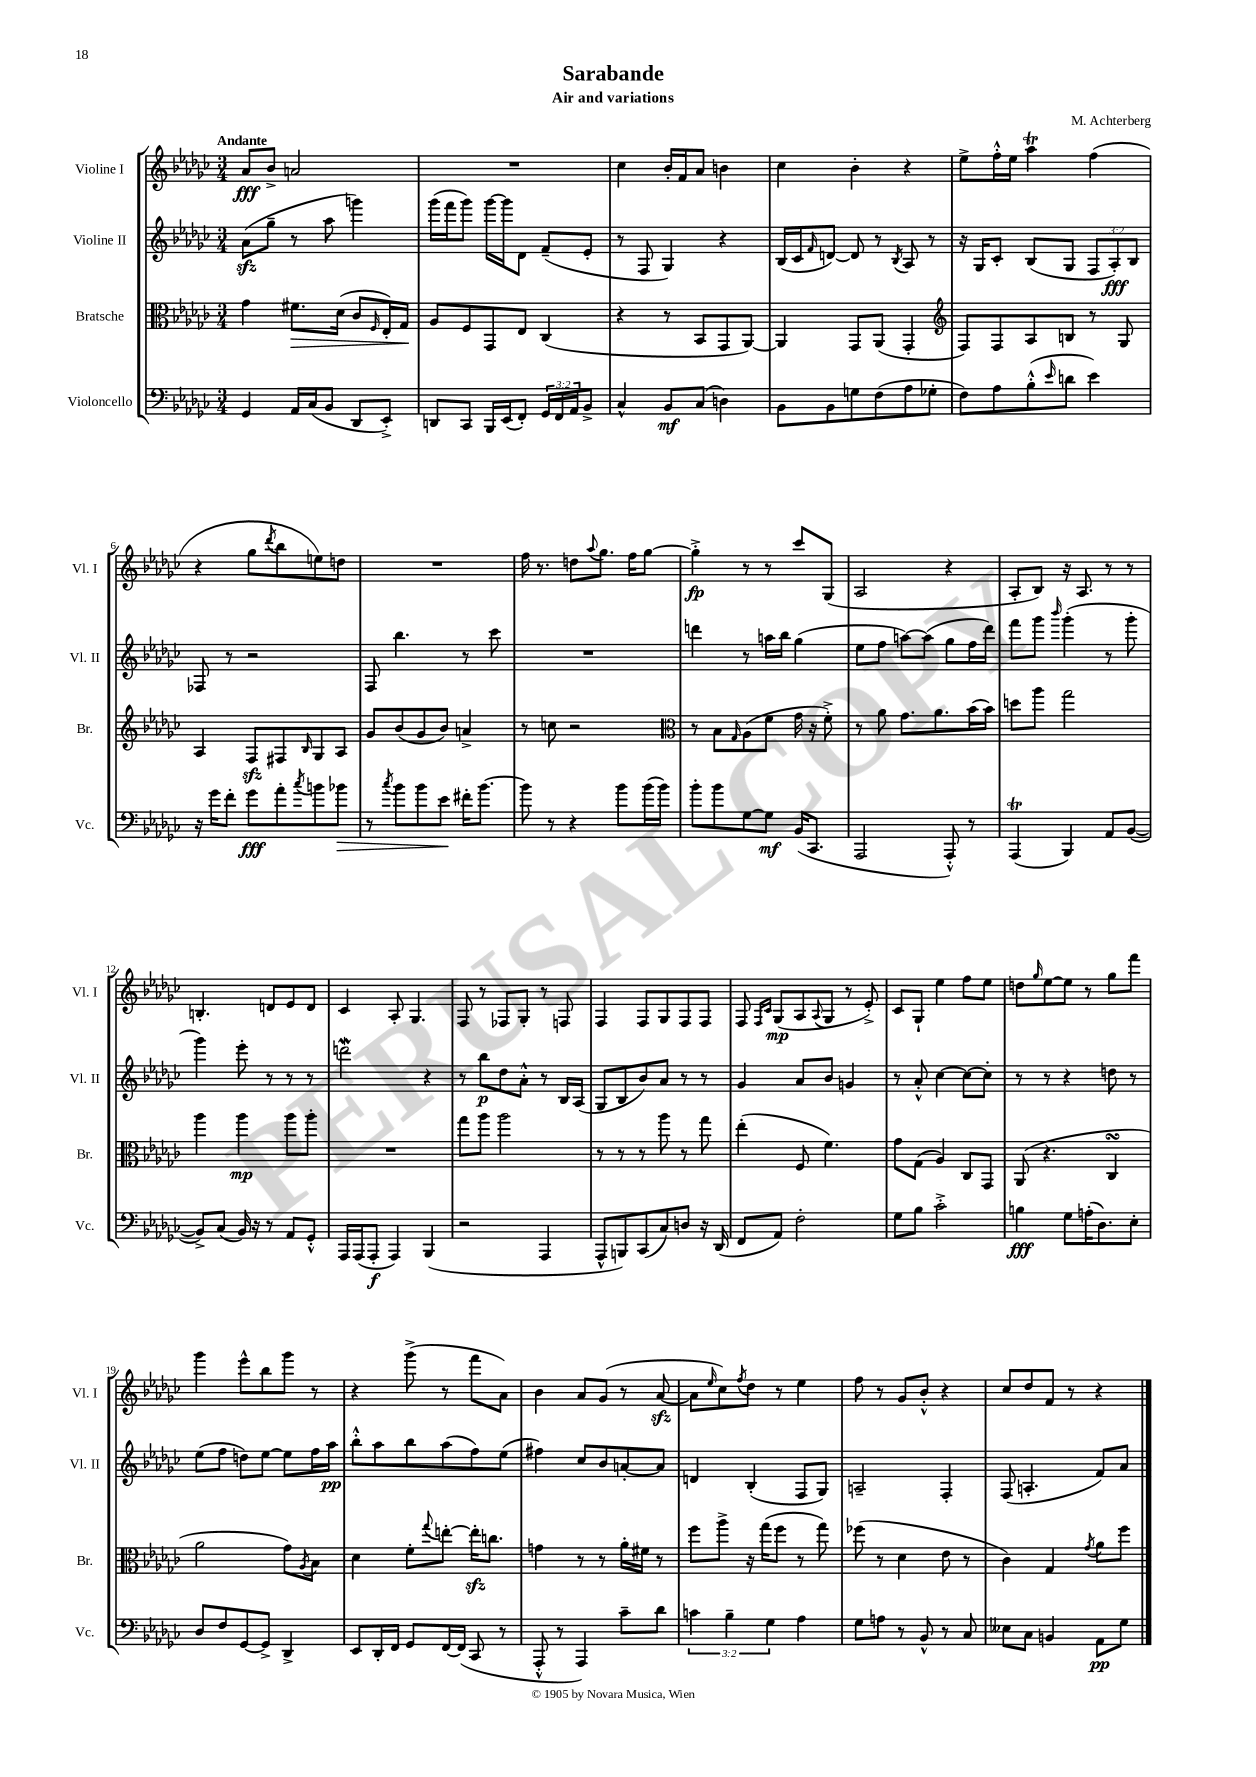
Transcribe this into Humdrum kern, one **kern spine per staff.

**kern	**dynam	**kern	**dynam	**kern	**dynam	**kern	**dynam
*part4	*part4	*part3	*part3	*part2	*part2	*part1	*part1
*staff4	*staff4	*staff3	*staff3	*staff2	*staff2	*staff1	*staff1
*I"Violoncello	*	*I"Bratsche	*	*I"Violine II	*	*I"Violine I	*
*I'Vc.	*	*I'Br.	*	*I'Vl. II	*	*I'Vl. I	*
*clefF4	*	*clefC3	*	*clefG2	*	*clefG2	*
*k[b-e-a-d-g-c-]	*	*k[b-e-a-d-g-c-]	*	*k[b-e-a-d-g-c-]	*	*k[b-e-a-d-g-c-]	*
*M3/4	*	*M3/4	*	*M3/4	*	*M3/4	*
=1	=1	=1	=1	=1	=1	=1	=1
!	!	!	!	!	!	!LO:TX:a:B:t=Andante	!
4GG-/	.	4g-\	.	(8a-zz\L	.	8a-/L	fff
.	.	.	.	8gg-~\J	.	8b-^/J	.
!	!	!	!LO:HP:b	!	!	!	!
16AA-/LL	.	8.f#X\L	>	8r	.	2an/	.
(16C-/J	.	.	.	.	.	.	.
8BB-/J	.	.	.	8aa-\	.	.	.
.	.	(16d-\Jk	.	.	.	.	.
8DD-/L	.	8c-/L	.	4gggn\)	.	.	.
.	.	16qqF/	.	.	.	.	.
8EE-'^/J)	.	16E-'/L)	.	.	.	.	.
.	.	16G-/JJ	.	.	.	.	.
.	.	.	]	.	.	.	.
=2	=2	=2	=2	=2	=2	=2	=2
8DDn/L	.	8A-/L	.	(16ggg-\LL	.	2.r	.
.	.	.	.	16fff\J	.	.	.
8CC-/J	.	8F/	.	8ggg-\J)	.	.	.
16BBB-/LL	.	8GG-/	.	[16ggg-\LL	.	.	.
(16EE-/J	.	.	.	16ggg-\J]	.	.	.
8FF'/J)	.	8E-/J	.	8d-\J	.	.	.
24GG-/LL	.	(4C-/	.	(8f~/L	.	.	.
24FF/	.	.	.	.	.	.	.
24AA-/J	.	.	.	.	.	.	.
8BB-^/J	.	.	.	8e-'/J	.	.	.
=3	=3	=3	=3	=3	=3	=3	=3
4C-^^/	.	4r	.	8r	.	4cc-\	.
.	.	.	.	8F/	.	.	.
8BB-/L	mf	8r	.	4G-/)	.	16b-'/LL	.
.	.	.	.	.	.	16f/J	.
(8C-/J	.	8BB-/L	.	.	.	8a-/J	.
4Dn\)	.	8GG-/	.	4r	.	4bn\	.
.	.	[8AA-/J)	.	.	.	.	.
=4	=4	=4	=4	=4	=4	=4	=4
8BB-\L	.	4AA-/]	.	(16B-/LL	.	4cc-\	.
.	.	.	.	16c-/J	.	.	.
.	.	.	.	16qqf/	.	.	.
8BB-\	.	.	.	[8dn/J)	.	.	.
8Gn\	.	8GG-/L	.	8d/]	.	4b-'\	.
(8F\	.	(8AA-/J	.	8r	.	.	.
.	.	.	.	8qB-/	.	.	.
8A-\	.	4GG-'/	.	8A-/	.	4r	.
8G-X'\J	.	.	.	8r	.	.	.
=5	=5	=5	=5	=5	=5	=5	=5
*	*	*clefG2	*	*	*	*	*
8F\L)	.	8F/L)	.	16r	.	8ee-^\L	.
.	.	.	.	16G-/KL	.	.	.
8A-\	.	8F/	.	8c-'/J	.	16ff'^^\L	.
.	.	.	.	.	.	16ee-\JJ	.
(8B-'^^\	.	8A-/	.	(8B-/L	.	4aa-T\	.
16qqe-/	.	.	.	.	.	.	.
8dn\J	.	8Bn/J	.	8G-/J	.	.	.
4e-\)	.	8r	.	12F/L	.	(4ff\	.
.	.	.	.	12A-'/)	fff	.	.
.	.	8G-/	.	.	.	.	.
.	.	.	.	12B-/J	.	.	.
!!LO:LB:g=z
=6	=6	=6	=6	=6	=6	=6	=6
16r	.	4A-/	.	8F-X/	.	4r	.
16g-\KL	.	.	.	.	.	.	.
8f'\J	.	.	.	8r	.	.	.
8g-\L	fff	8Fzz/L	.	2r	.	8gg-\L	.
.	.	.	.	.	.	8qddd-/	.
8a-'\	.	8F#X/	.	.	.	8bb-\	.
8qcc-/	.	16qqB-/	.	.	.	.	.
8bn\	.	8G-/	.	.	.	8een\)	.
!	!LO:HP:b	!	!	!	!	!	!
8b-X\J	>	8A-/J	.	.	.	8ddn\J	.
=7	=7	=7	=7	=7	=7	=7	=7
8r	.	8g-/L	.	8F/	.	2.r	.
8qcc-/	.	.	.	.	.	.	.
8b-\L	.	(8b-/	.	4.bb-\	.	.	.
8b-\	.	8g-/	.	.	.	.	.
8e-\J	.	8b-/J)	.	.	.	.	.
16f#X'\KL	]	4an^/	.	8r	.	.	.
[8.b-\J	.	.	.	.	.	.	.
.	.	.	.	8ccc-\	.	.	.
=8	=8	=8	=8	=8	=8	=8	=8
8b-\]	.	8r	.	2.r	.	16ff\	.
.	.	.	.	.	.	8.r	.
8r	.	8ccn\	.	.	.	.	.
4r	.	2r	.	.	.	8ddn\L	.
.	.	.	.	.	.	8qqaa-/	.
.	.	.	.	.	.	8.gg-\J	.
8b-\L	.	.	.	.	.	.	.
.	.	.	.	.	.	16ff\KL	.
(16b-\L	.	.	.	.	.	[8gg-\J	.
16b-\JJ)	.	.	.	.	.	.	.
=9	=9	=9	=9	=9	=9	=9	=9
*	*	*clefC3	*	*	*	*	*
8b-'\L	.	8r	.	4dddn\	.	4gg-'^\]	fp
8b-\	.	8B-\L	.	.	.	.	.
.	.	16qqG-/	.	.	.	.	.
[8G-\	.	(8A-\	.	8r	.	8r	.
8G-\J]	mf	8f\J	.	16aan\LL	.	8r	.
.	.	.	.	16bb-\JJ	.	.	.
(16BB-/KL	.	16g-\	.	(4gg-\	.	8ccc-/L	.
8.CC-/J	.	16r	.	.	.	.	.
.	.	8f'^\)	.	.	.	(8G-/J	.
=10	=10	=10	=10	=10	=10	=10	=10
2AAA-/	.	8r	.	8ee-\L	.	2A-/	.
.	.	8a-\	.	8ff\J	.	.	.
.	.	8.g-\L	.	[8aan\L)	.	.	.
.	.	.	.	(8aa\J]	.	.	.
.	.	8.a-\	.	.	.	.	.
8AAA-'^^/)	.	.	.	8gg-\L	.	4r	.
8r	.	(16b-\L	.	16ff\L	.	.	.
.	.	16b-\JJ)	.	16ddd-\JJ)	.	.	.
=11	=11	=11	=11	=11	=11	=11	=11
(4AAA-T/	.	8ddn\L	.	8fff\L	.	8A-'/L	.
.	.	8aa-\J	.	8ggg-\J	.	8B-/J)	.
.	.	.	.	16qqbbb-/	.	.	.
4BBB-/)	.	2gg-\	.	(4ggg-'\	.	16r	.
.	.	.	.	.	.	8.A-/	.
8AA-/L	.	.	.	8r	.	8r	.
([8BB-/J	.	.	.	8ggg-'\	.	8r	.
!!LO:LB:g=z
=12	=12	=12	=12	=12	=12	=12	=12
8BB-^/L])	.	4aa-\	.	4ggg-\)	.	4.Bn'/	.
(8C-/J	.	.	.	.	.	.	.
16BB-/)	.	4aa-\	mp	8eee-'\	.	.	.
16r	.	.	.	.	.	.	.
8r	.	.	.	8r	.	8dn/L	.
8AA-/L	.	8aa-\L	.	8r	.	8e-/	.
8GG-'^^/J	.	8aa-'\J	.	8r	.	8d/J	.
=13	=13	=13	=13	=13	=13	=13	=13
16AAA-/LL	.	2.r	.	2dddnW\	.	4c-/	.
(16AAA-/J	.	.	.	.	.	.	.
8AAA-'/J	f	.	.	.	.	.	.
4AAA-/)	.	.	.	.	.	8A-'/	.
.	.	.	.	.	.	4.G-/	.
(4BBB-/	.	.	.	4r	.	.	.
=14	=14	=14	=14	=14	=14	=14	=14
2r	.	8gg-\L	.	8r	.	8F/	.
.	.	8aa-\J	.	8bb-\L	p	8r	.
.	.	2aa-\	.	8dd-\	.	8F-X/L	.
.	.	.	.	8a-'^^\J	.	8G-'/J	.
4AAA-/	.	.	.	8r	.	8r	.
.	.	.	.	16B-/LL	.	8Fn/	.
.	.	.	.	(16A-/JJ	.	.	.
=15	=15	=15	=15	=15	=15	=15	=15
8AAA-^^/L	.	8r	.	8G-/L	.	4F/	.
8BBBn/)	.	8r	.	8B-/	.	.	.
(8CC-/	.	8r	.	8b-/)	.	8F/L	.
8C-/)	.	8aa-\	.	8a-/J	.	8G-/	.
8Dn/J	.	8r	.	8r	.	8F/	.
16r	.	8gg-\	.	8r	.	8F/J	.
(16DD-/	.	.	.	.	.	.	.
=16	=16	=16	=16	=16	=16	=16	=16
8FF/L	.	(4ee-'\	.	4g-/	.	8F/	.
.	.	.	.	.	.	16qqF/LL	.
.	.	.	.	.	.	16qqc-/JJ	.
8AA-/J)	.	.	.	.	.	(8G-/L	mp
2F'\	.	8F/	.	8a-/L	.	8A-/	.
.	.	.	.	.	.	8qqA-/	.
.	.	4.f\)	.	8b-/J	.	8G-/J	.
.	.	.	.	4gn/	.	8r	.
.	.	.	.	.	.	8e-'^/)	.
=17	=17	=17	=17	=17	=17	=17	=17
8G-\L	.	8g-\L	.	8r	.	8c-/L	.
8B-\J	.	(8G-\J	.	8a-'^^/	.	8G-`/J	.
2c-'^\	.	4A-/)	.	[4cc-\	.	4ee-\	.
.	.	8C-/L	.	8cc-\L_	.	8ff\L	.
.	.	8GG-/J	.	8cc-'\J]	.	8ee-\J	.
=18	=18	=18	=18	=18	=18	=18	=18
4Bn\	fff	(8AA-/	.	8r	.	8ddn\L	.
.	.	.	.	.	.	16qqgg-/	.
.	.	4.r	.	8r	.	[8ee-\	.
8G-\L	.	.	.	4r	.	8ee-\J]	.
(16An'\K	.	.	.	.	.	8r	.
8.D-\)	.	.	.	.	.	.	.
.	.	4C-sSSs/	.	8ddn\	.	8gg-\L	.
8E-'\J	.	.	.	8r	.	8fff\J	.
!!LO:LB:g=z
=19	=19	=19	=19	=19	=19	=19	=19
8D-/L	.	2a-\	.	(8ee-\L	.	4ggg-\	.
8F/	.	.	.	8ff\J	.	.	.
[8GG-/	.	.	.	8ddn\L)	.	8eee-^^\L	.
8GG-^/J]	.	.	.	[8ee-\J	.	8bb-\	.
4DD-^/	.	8g-\L)	.	8ee-\L]	.	8ggg-\J	.
.	.	8qA-/	.	.	.	.	.
.	.	8B-\J	.	16ff\L	.	8r	.
.	.	.	.	16aa-\JJ	pp	.	.
=20	=20	=20	=20	=20	=20	=20	=20
8EE-/L	.	4d-\	.	8bb-'^^\L	.	4r	.
16DD-'/L	.	.	.	8aa-\	.	.	.
16FF/JJ	.	.	.	.	.	.	.
8GG-/L	.	8f'\L	.	8bb-\	.	(8ggg-^\	.
.	.	8qqgg-/	.	.	.	.	.
[16FF/L	.	[8een'\J	.	(8aa-\	.	8r	.
(16FF/JJ]	.	.	.	.	.	.	.
8CC-/	.	16eezz'\KL]	.	8ff\)	.	8fff\L	.
.	.	8.ccn\J	.	.	.	.	.
8r	.	.	.	(8ee-\J	.	8a-\J)	.
=21	=21	=21	=21	=21	=21	=21	=21
8AAA-'^^/	.	4gn\	.	4ff#X\)	.	4b-\	.
8r	.	.	.	.	.	.	.
4AAA-/)	.	8r	.	8cc-/L	.	8a-/L	.
.	.	8r	.	8b-/	.	(8g-/J	.
8c-~\L	.	16a-'\LL	.	[8an'/	.	8r	.
.	.	16f#X\JJ	.	.	.	.	.
8d-\J	.	8r	.	8a/J]	.	[8a-zz/	.
=22	=22	=22	=22	=22	=22	=22	=22
6cn\	.	8ff\L	.	4dn/	.	8a-\L]	.
.	.	.	.	.	.	16qqee-/	.
.	.	8aa-^\J	.	.	.	8cc-\)	.
6B-~\	.	.	.	.	.	.	.
.	.	.	.	.	.	8qff/	.
.	.	16r	.	(4B-'/	.	8dd-\J	.
.	.	(16gg-\KL	.	.	.	.	.
6G-\	.	.	.	.	.	.	.
.	.	8ff\J	.	.	.	8r	.
4A-\	.	8r	.	8F/L	.	4ee-\	.
.	.	8gg-\)	.	8G-/J)	.	.	.
=23	=23	=23	=23	=23	=23	=23	=23
8G-\L	.	(8ff-X\	.	2An~/	.	8ff\	.
8An\J	.	8r	.	.	.	8r	.
8r	.	4d-\	.	.	.	8g-/L	.
8BB-^^/	.	.	.	.	.	8b-'^^/J	.
8r	.	8e-\	.	4F'/	.	4r	.
8C-/	.	8r	.	.	.	.	.
=24	=24	=24	=24	=24	=24	=24	=24
8E--X\L	.	4c-\)	.	(8F/	.	8cc-/L	.
8C-\J	.	.	.	4.An'/	.	8dd-/	.
4BBn/	.	4G-/	.	.	.	8f/J	.
.	.	.	.	.	.	8r	.
.	.	8qg-/	.	.	.	.	.
8AA-\L	pp	8a-\L	.	8f/L)	.	4r	.
8G-\J	.	8ff\J	.	8a-/J	.	.	.
==	==	==	==	==	==	==	==
*-	*-	*-	*-	*-	*-	*-	*-
